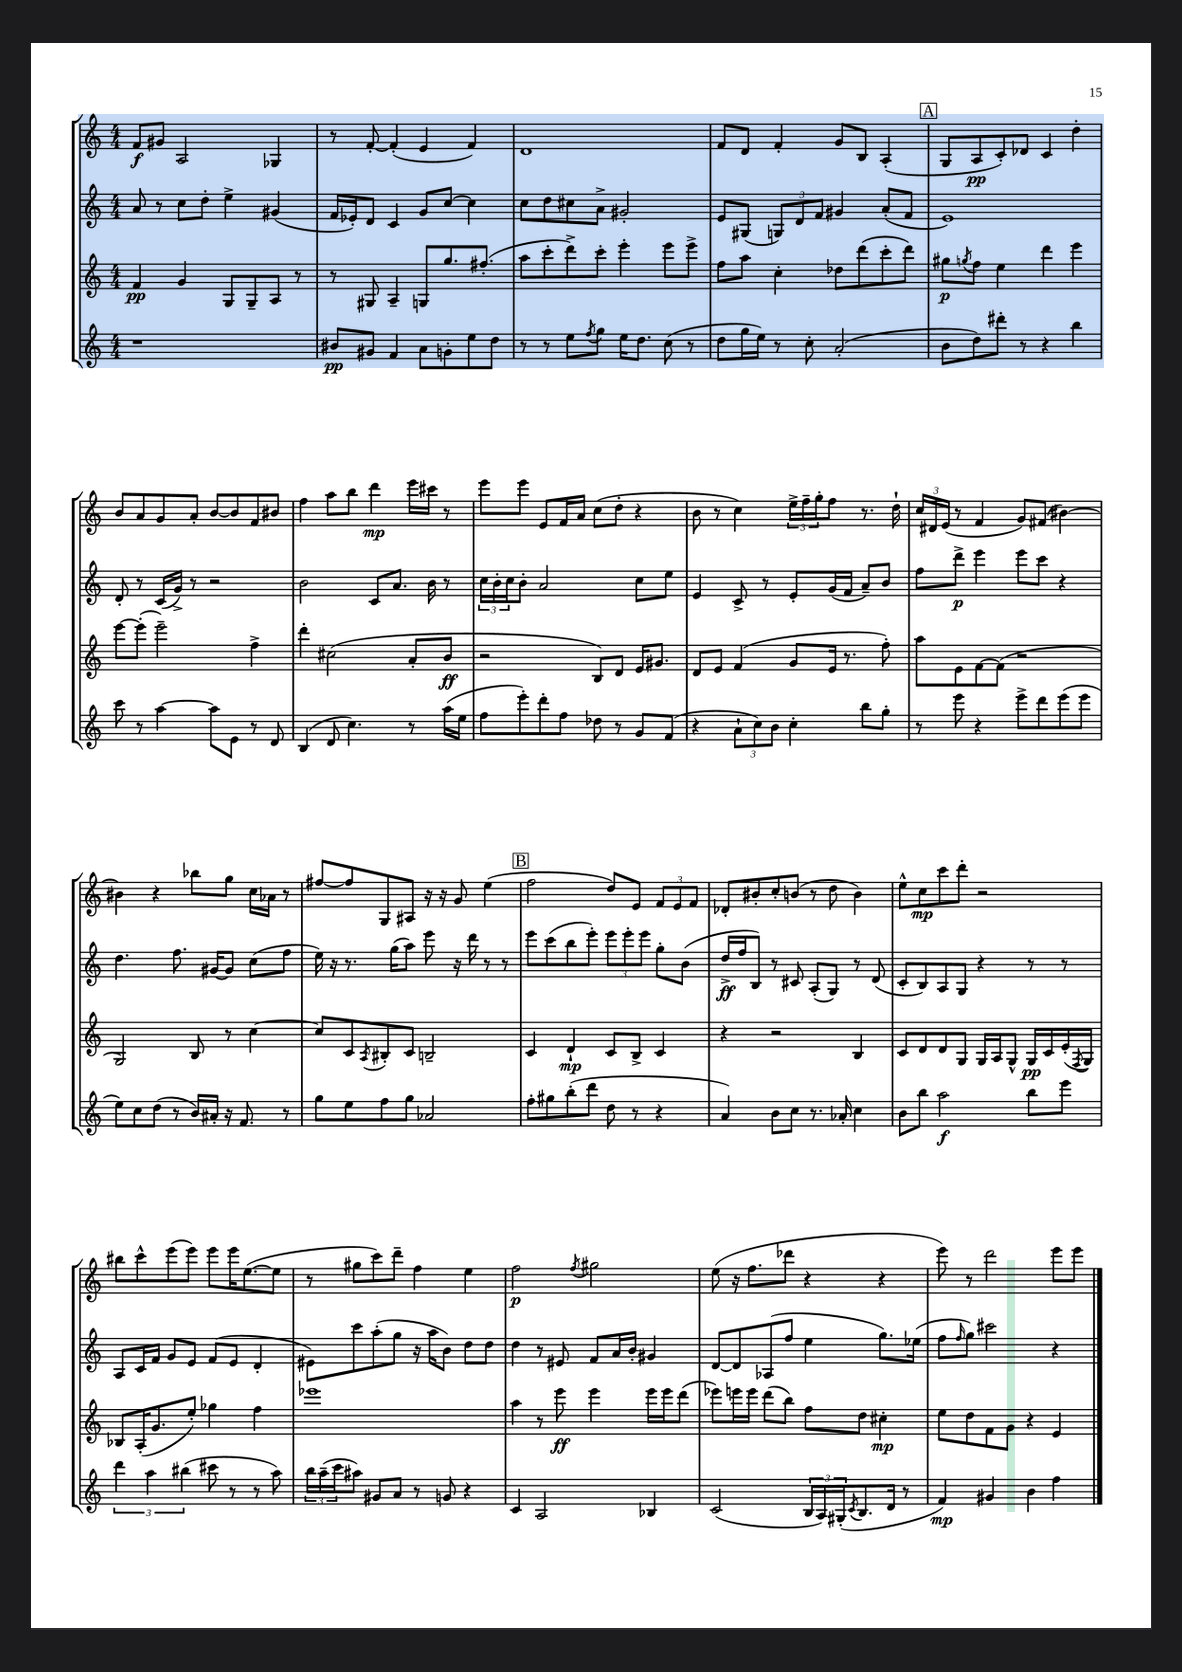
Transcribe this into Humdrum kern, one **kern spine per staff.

**kern	**dynam	**kern	**dynam	**kern	**dynam	**kern	**dynam
*part4	*part4	*part3	*part3	*part2	*part2	*part1	*part1
*staff4	*staff4	*staff3	*staff3	*staff2	*staff2	*staff1	*staff1
*clefG2	*	*clefG2	*	*clefG2	*	*clefG2	*
*k[]	*	*k[]	*	*k[]	*	*k[]	*
*M4/4	*	*M4/4	*	*M4/4	*	*M4/4	*
=1	=1	=1	=1	=1	=1	=1	=1
1r	.	4f/	pp	8a/	.	8f/L	f
.	.	.	.	8r	.	8g#X/J	.
.	.	4g/	.	8cc\L	.	2A/	.
.	.	.	.	8dd'\J	.	.	.
.	.	8G/L	.	4ee^\	.	.	.
.	.	8G~/	.	.	.	.	.
.	.	8A/J	.	(4g#X/	.	4G-X/	.
.	.	8r	.	.	.	.	.
=2	=2	=2	=2	=2	=2	=2	=2
8b#X/L	pp	8r	.	16f/LL	.	8r	.
.	.	.	.	16e-X'/J)	.	.	.
8g#X/J	.	8G#X/	.	8d/J	.	[8f'/	.
4f/	.	4A~/	.	4c/	.	(4f'/]	.
8a\L	.	8Gn/L	.	8g/L	.	4e/	.
8gn'\	.	8.gg/	.	[8cc/J	.	.	.
8ee\	.	.	.	4cc\]	.	4f/)	.
.	.	(8.ff#X'/J	.	.	.	.	.
8dd\J	.	.	.	.	.	.	.
=3	=3	=3	=3	=3	=3	=3	=3
8r	.	8aa\L	.	8cc\L	.	1d	.
8r	.	8ccc'\	.	8dd\	.	.	.
8ee\L	.	8ddd^\)	.	8cc#X\	.	.	.
8qff/	.	.	.	.	.	.	.
8gg\J	.	8ccc'\J	.	8a^\J	.	.	.
16ee\KL	.	4eee'\	.	2g#X'/	.	.	.
8.dd\J	.	.	.	.	.	.	.
(8cc\	.	8eee\L	.	.	.	.	.
8r	.	8eee^\J	.	.	.	.	.
=4	=4	=4	=4	=4	=4	=4	=4
8dd\L	.	8ff\L	.	8e/L	.	8f/L	.
16gg\L	.	8aa\J	.	(8G#X/J	.	8d/J	.
16ee\JJ)	.	.	.	.	.	.	.
8r	.	4cc'\	.	12Gn/L)	.	4f'/	.
.	.	.	.	12d/	.	.	.
8cc'\	.	.	.	.	.	.	.
.	.	.	.	12f/J	.	.	.
(2a'/	.	8dd-X\L	.	4g#X/	.	8g/L	.
.	.	(8ddd\	.	.	.	8B/J	.
.	.	8ccc'\	.	(8a'/L	.	(4A'/	.
.	.	8ddd\J)	.	8f/J	.	.	.
!!LO:REH:place=s1:t=A
=5	=5	=5	=5	=5	=5	=5	=5
8b\L	.	8gg#X\L	p	1e)	.	8G/L	.
.	.	8qggn/	.	.	.	.	.
8dd\)	.	8ff\J	.	.	.	8A/	pp
8ddd#X'\J	.	4ee\	.	.	.	8c'/)	.
8r	.	.	.	.	.	8d-X/J	.
4r	.	4ddd\	.	.	.	4c/	.
4bb\	.	4eee\	.	.	.	4dd'\	.
!!LO:LB:g=z
=6	=6	=6	=6	=6	=6	=6	=6
8ccc\	.	[8eee\L	.	8d'/	.	8b/L	.
8r	.	(8eee'\J]	.	8r	.	8a/	.
[4aa\	.	2eee~\)	.	(16c/LL	.	8g/	.
.	.	.	.	16g^/JJ)	.	.	.
.	.	.	.	8r	.	8a'/J	.
8aa\L]	.	.	.	2r	.	[8b/L	.
8e\J	.	.	.	.	.	8b/]	.
8r	.	4ff^\	.	.	.	8f/	.
8d/	.	.	.	.	.	8b#X/J	.
=7	=7	=7	=7	=7	=7	=7	=7
(4B/	.	4ddd'\	.	2b\	.	4ff\	.
8d/	.	(2cc#X\	.	.	.	8aa\L	.
4.cc\)	.	.	.	.	.	8bb\J	.
.	.	.	.	8c/L	.	4ddd\	mp
.	.	.	.	8.a/J	.	.	.
8r	.	8a'/L	.	.	.	16eee\LL	.
.	.	.	.	16b\	.	16ccc#X\JJ	.
(16aa\LL	.	8b/J	ff	8r	.	8r	.
16ee\JJ	.	.	.	.	.	.	.
=8	=8	=8	=8	=8	=8	=8	=8
8ff\L	.	2r	.	24cc\LL	.	8eee\L	.
.	.	.	.	24b'\	.	.	.
.	.	.	.	24cc\J	.	.	.
8eee'\)	.	.	.	8b'\J	.	8eee\J	.
8ddd'\	.	.	.	2a/	.	8e/L	.
8ff\J	.	.	.	.	.	16f/L	.
.	.	.	.	.	.	16a/JJ	.
8dd-X\	.	8B/L)	.	.	.	(8cc\L	.
8r	.	8d/J	.	.	.	8dd'\J	.
8g/L	.	16e/KL	.	8cc\L	.	4r	.
.	.	8.g#X/J	.	.	.	.	.
(8f/J	.	.	.	8ee\J	.	.	.
=9	=9	=9	=9	=9	=9	=9	=9
4r	.	8d/L	.	4e/	.	8b\	.
.	.	8e/J	.	.	.	8r	.
12a`\L	.	(4f/	.	8c^/	.	4cc\)	.
12cc\)	.	.	.	.	.	.	.
.	.	.	.	8r	.	.	.
12b\J	.	.	.	.	.	.	.
4cc'\	.	8g/L	.	8e'/L	.	24ee^\LL	.
.	.	.	.	.	.	24ff~\	.
.	.	.	.	.	.	24gg'\J	.
.	.	16e/Jk	.	(16g/L	.	8ff\J	.
.	.	8.r	.	16f/JJ	.	.	.
8bb\L	.	.	.	8a~/L)	.	8.r	.
8gg'\J	.	8ff'\)	.	8b/J	.	.	.
.	.	.	.	.	.	16dd`\	.
=10	=10	=10	=10	=10	=10	=10	=10
8r	.	8aa\L	.	8ff\L	.	24cc/LL	.
.	.	.	.	.	.	24d#X/	.
.	.	.	.	.	.	(24e/JJ	.
8eee\	.	8e\	.	8ddd^\J	p	8r	.
4r	.	[8f\	.	4eee\	.	4f/	.
.	.	(8f\J]	.	.	.	.	.
8eee^\L	.	2r	.	8eee\L	.	8g/L)	.
8ddd\	.	.	.	8ccc\J	.	(8f#X/J	.
(8eee\	.	.	.	4r	.	[4b#X\)	.
8eee\J	.	.	.	.	.	.	.
!!LO:LB:g=z
=11	=11	=11	=11	=11	=11	=11	=11
8ee\L)	.	2G/)	.	4.dd\	.	4b#X\]	.
8cc\	.	.	.	.	.	.	.
(8dd\J	.	.	.	.	.	4r	.
8r	.	.	.	8.ff\	.	.	.
16b/LL)	.	8B/	.	.	.	8bb-X\L	.
16a#X'/JJ	.	.	.	[16g#X/KL	.	.	.
16r	.	8r	.	8g#/J]	.	8gg\J	.
8.f/	.	.	.	.	.	.	.
.	.	[4cc\	.	(8cc\L	.	16cc\LL	.
.	.	.	.	.	.	16a-X\JJ	.
8r	.	.	.	8ff\J	.	8r	.
=12	=12	=12	=12	=12	=12	=12	=12
8gg\L	.	8cc/L]	.	16ee\)	.	[8ff#X/L	.
.	.	.	.	16r	.	.	.
8ee\	.	8c/	.	8.r	.	8ff#/]	.
.	.	8qA/	.	.	.	.	.
8ff\	.	8B#X'/	.	.	.	8G/	.
.	.	.	.	(16gg\KL	.	.	.
8gg\J	.	8c/J	.	8aa\J)	.	8A#X/J	.
2a-X/	.	2Bn~/	.	8eee\	.	16r	.
.	.	.	.	.	.	16r	.
.	.	.	.	16r	.	8g/	.
.	.	.	.	16ddd\	.	.	.
.	.	.	.	8r	.	(4ee\	.
.	.	.	.	8r	.	.	.
!!LO:REH:place=s1:t=B
=13	=13	=13	=13	=13	=13	=13	=13
8ff'\L	.	4c/	.	8eee\L	.	2ff\	.
8gg#X\	.	.	.	(8ccc\	.	.	.
(8bb'\	.	4d`/	mp	8bb\	.	.	.
8ddd\J	.	.	.	8eee'\J)	.	.	.
8dd\	.	8c/L	.	12eee\L	.	8dd/L)	.
.	.	.	.	12eee'\	.	.	.
8r	.	8B^/J	.	.	.	8e/J	.
.	.	.	.	12eee\J	.	.	.
4r	.	4c/	.	8gg'\L	.	12f/L	.
.	.	.	.	.	.	12e/	.
.	.	.	.	(8b\J	.	.	.
.	.	.	.	.	.	12f/J	.
=14	=14	=14	=14	=14	=14	=14	=14
4a/)	.	4r	.	16dd^/LL	ff	8d-X'/L	.
.	.	.	.	16ff/J	.	.	.
.	.	.	.	8B/J)	.	8b#X'/	.
8b\L	.	2r	.	8r	.	8cc'/	.
8cc\J	.	.	.	8c#X/	.	(8bn/J	.
8.r	.	.	.	(8A'/L	.	8r	.
.	.	.	.	8G/J)	.	8dd\	.
16a-X'/	.	.	.	.	.	.	.
4cc\	.	4B/	.	8r	.	4b\)	.
.	.	.	.	(8d/	.	.	.
=15	=15	=15	=15	=15	=15	=15	=15
8b\L	.	8c/L	.	8c'/L	.	8ee^^\L	.
8bb\J	.	8d/	.	8B/)	.	8cc\	mp
2aa\	f	8d/	.	8A/	.	8ccc\	.
.	.	8G/J	.	8G/J	.	8ddd'\J	.
.	.	16G/LL	.	4r	.	2r	.
.	.	16A/J	.	.	.	.	.
.	.	8G^^/J	.	.	.	.	.
8bb\L	.	16G/LL	pp	8r	.	.	.
.	.	16c/	.	.	.	.	.
8eee\J	.	(16e'/	.	8r	.	.	.
.	.	8qF/	.	.	.	.	.
.	.	16G/JJ)	.	.	.	.	.
!!LO:LB:g=z
=16	=16	=16	=16	=16	=16	=16	=16
6ddd\	.	8B-X/L	.	8A/L	.	8bb#X\L	.
.	.	(16A'/K	.	16c/L	.	8ccc^^\	.
6aa\	.	.	.	.	.	.	.
.	.	8.g/	.	16f/JJ	.	.	.
.	.	.	.	8g/L	.	(8eee\	.
(6bb#X\	.	.	.	.	.	.	.
.	.	8ee'/J)	.	8e/J	.	8eee\J)	.
8ccc#X\	.	4gg-X\	.	(8f/L	.	8eee\L	.
8r	.	.	.	8e/J	.	16eee\K	.
.	.	.	.	.	.	([8.ee\	.
8r	.	4ff\	.	4d'/	.	.	.
8aa\)	.	.	.	.	.	8ee\J]	.
=17	=17	=17	=17	=17	=17	=17	=17
24bb\LL	.	1eee-X	.	8e#X\L)	.	8r	.
(24aa~\	.	.	.	.	.	.	.
24ccc\J	.	.	.	.	.	.	.
8aa#X\J)	.	.	.	8ccc\	.	8gg#X\L	.
8g#X/L	.	.	.	(8aa'\	.	8ccc\)	.
8a/J	.	.	.	8gg\J	.	8ddd~\J	.
8r	.	.	.	16r	.	4ff\	.
.	.	.	.	16aa\KL	.	.	.
8gn/	.	.	.	8b\J)	.	.	.
4r	.	.	.	8dd\L	.	4ee\	.
.	.	.	.	8dd\J	.	.	.
=18	=18	=18	=18	=18	=18	=18	=18
4c/	.	4aa\	.	4dd\	.	2ff\	p
2A/	.	8r	.	8r	.	.	.
.	.	8eee\	ff	8e#X/	.	.	.
.	.	.	.	.	.	8qff/	.
.	.	4eee\	.	8f/L	.	2gg#X\	.
.	.	.	.	16a/L	.	.	.
.	.	.	.	16b'/JJ	.	.	.
4B-X/	.	16eee\LL	.	4g#X/	.	.	.
.	.	16eee\J	.	.	.	.	.
.	.	(8ddd\J	.	.	.	.	.
=19	=19	=19	=19	=19	=19	=19	=19
(2c/	.	8eee-X\L)	.	[8d/L	.	(8ee\	.
.	.	16eeen\L	.	8d/]	.	16r	.
.	.	16eee\JJ	.	.	.	8.ff\L	.
.	.	(8ddd\L	.	(8A-X/	.	.	.
.	.	8bb\J)	.	8ff/J	.	8ddd-X\J	.
24B/LL	.	8ff\L	.	4ee\	.	4r	.
24A/)	.	.	.	.	.	.	.
(24G#X'/J	.	.	.	.	.	.	.
8qc/	.	.	.	.	.	.	.
8.B/	.	8dd\J	.	.	.	.	.
.	.	4cc#X'\	mp	8.gg\L)	.	4r	.
16d/Jk	.	.	.	.	.	.	.
8r	.	.	.	.	.	.	.
.	.	.	.	(16ee-X\Jk	.	.	.
=20	=20	=20	=20	=20	=20	=20	=20
4f/)	mp	8ee\L	.	8ff\L	.	8eee\)	.
.	.	.	.	16qqff/	.	.	.
.	.	8dd\	.	8gg\J)	.	8r	.
4g#X/	.	8f\	.	2ccc#X\	.	2ddd\	.
.	.	8g\J	.	.	.	.	.
4b\	.	4r	.	.	.	.	.
4ff\	.	4e/	.	4r	.	8eee\L	.
.	.	.	.	.	.	8eee\J	.
==	==	==	==	==	==	==	==
*-	*-	*-	*-	*-	*-	*-	*-
